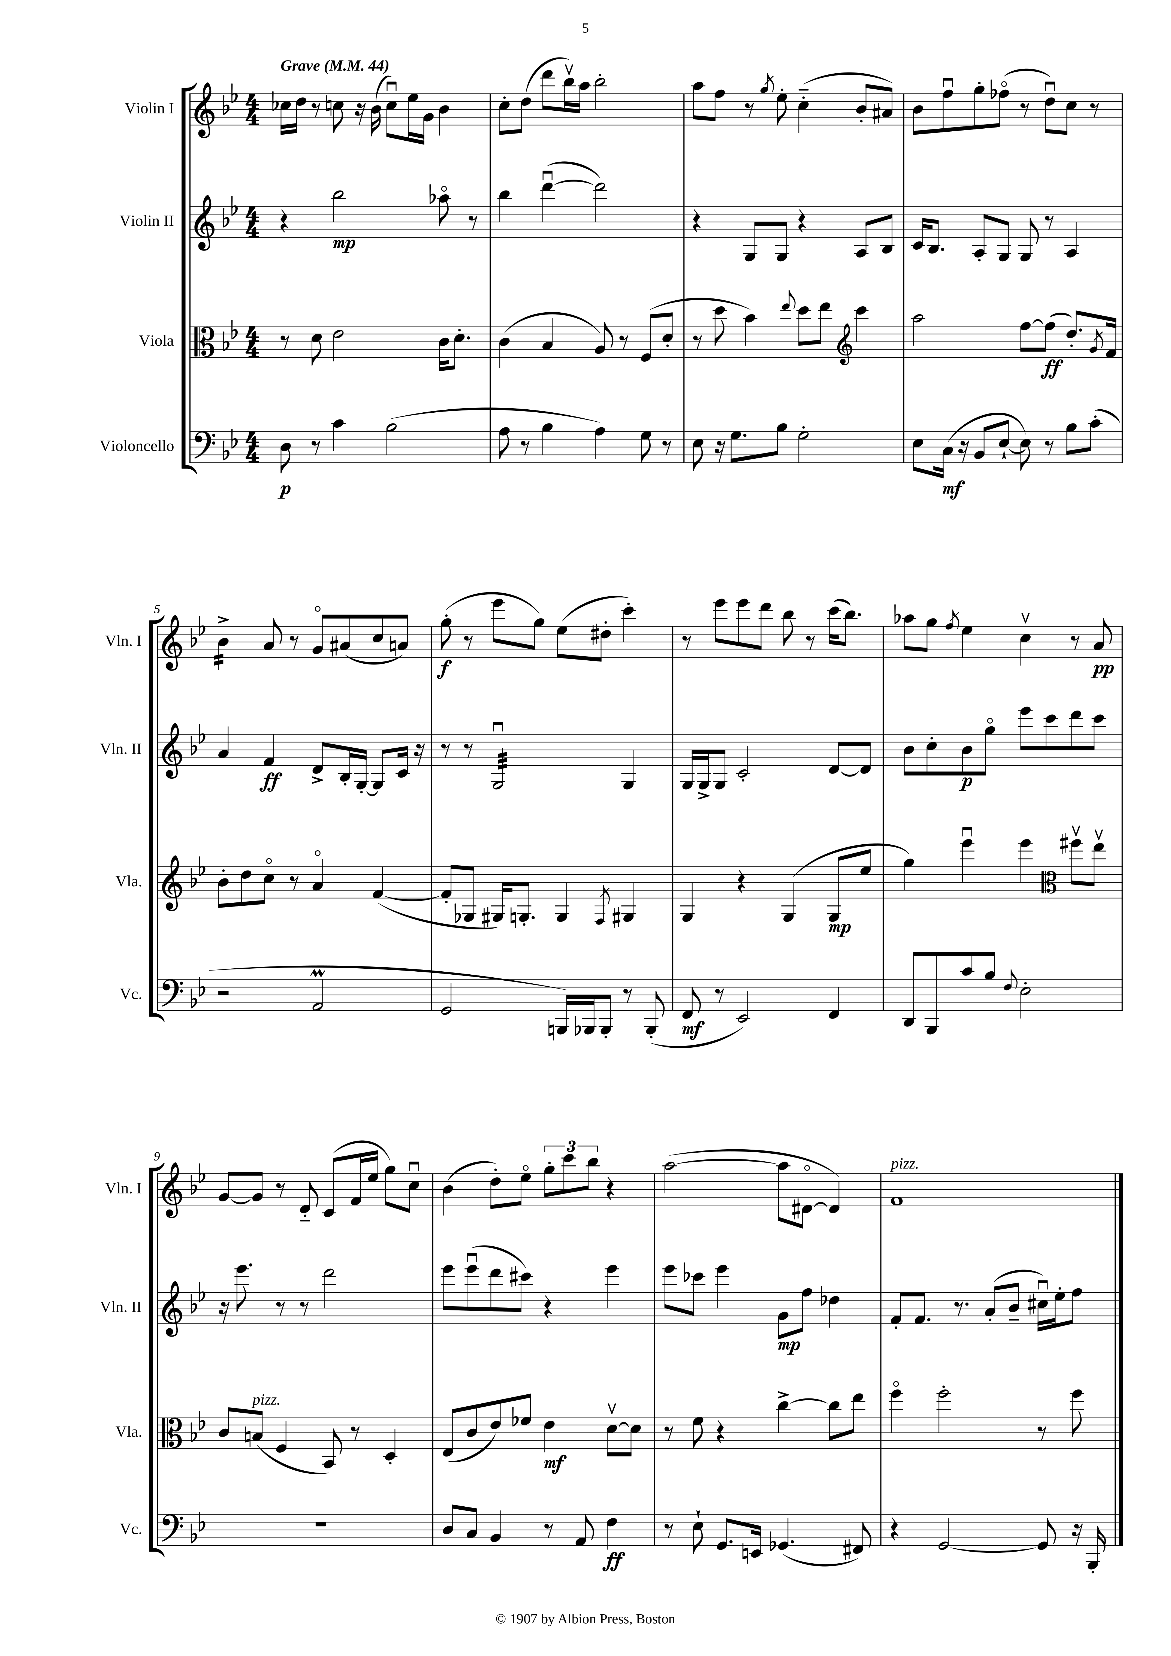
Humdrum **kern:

**kern	**kern	**kern	**kern
*staff4	*staff3	*staff2	*staff1
*clefF4	*clefC3	*clefG2	*clefG2
*k[b-e-]	*k[b-e-]	*k[b-e-]	*k[b-e-]
*M4/4	*M4/4	*M4/4	*M4/4
*MM44	*MM44	*MM44	*MM44
8D	8r	4r	16cc-
.	.	.	16dd
8r	8d	.	8r
4c	2e-	2bb-	8cc
.	.	.	16r
.	.	.	(16b-
(2B-	.	.	8ccu)
.	.	.	16ee-
.	.	.	16g
.	16c	8aa-o	4b-
.	8.d'	.	.
.	.	8r	.
=	=	=	=
8A	(4c	4bb-	8cc'
8r	.	.	(8dd
4B-	4B-	([4dddu	8ddd
.	.	.	16bb-v)
.	.	.	16aa
4A)	8A)	2ddd])	2bb-'
.	8r	.	.
8G	(8F	.	.
8r	8d'	.	.
=	=	=	=
8E-	8r	4r	8aa
16r	8dd	.	8ff
8.G	.	.	.
.	4b-)	8G	8r
.	.	.	8qgg
8B-	.	8G	8ee-'
.	8qqee-	.	.
2G'	8dd	4r	(4cc'~
.	8ee-	.	.
*	*clefG2	*	*
.	4ccc	8A	8b-'
.	.	8B-	8a#)
=	=	=	=
8E-	2aa	16c	8b-
.	.	8.B-	.
(16C	.	.	8ffu
16r	.	.	.
8BB-	.	8A'	8gg'
[8E-`	.	8G	(8ff-o
8E-])	[8ff	8G	8r
8r	(8ff]	8r	8ddu)
8B-	8.dd')	4A	8cc
(8c'	.	.	8r
.	8qg	.	.
.	16f	.	.
=	=	=	=
2r	8b-'	4a	4b-^
.	8dd	.	.
.	8cco	4f	8a
.	8r	.	8r
2AA	4ao	8d^	8go
.	.	16B-'	(8a#
.	.	[16G'	.
.	([4f	8G]	8cc
.	.	16c	8a)
.	.	16r	.
=	=	=	=
2GG	8f']	8r	(8gg'
.	8G-	8r	8r
.	16G#)	2Gu	8eee-
.	8.G'	.	.
.	.	.	8gg)
16BBB)	4G	.	(8ee-
16BBB-	.	.	.
8BBB-'	.	.	8dd#'
.	8qF	.	.
8r	4G#	4G	4ccc')
(8BBB-'	.	.	.
=	=	=	=
8FF	4G	16G	8r
.	.	16G^	.
8r	.	8G	8eee-
2EE-)	4r	2c'	8eee-
.	.	.	8ddd
.	(4G	.	8bb-
.	.	.	8r
4FF	8G	[8d	(16ccc
.	.	.	8.bb-)
.	8ee-	8d]	.
=	=	=	=
8DD	4gg)	8b-	8aa-
8BBB-	.	8cc'	8gg
.	.	.	8qff
8c	4eee-u	8b-	4ee-
8B-	.	8ggo	.
8qqF	.	.	.
2E-'	4eee-	8eee-	4ccv
.	.	8ccc	.
*	*clefC3	*	*
.	8ff#v	8ddd	8r
.	8ee-v	8ccc	8a
=	=	=	=
1r	8c	16r	[8g
.	.	8.eee-	.
.	(8B	.	8g]
.	4F	8r	8r
.	.	8r	8d'~
.	8BB-)	2ddd	(8c
.	8r	.	16f
.	.	.	16ee-
.	4D'	.	8gg)
.	.	.	8ccu
=	=	=	=
8D	(8E-	8eee-	(4b-
8C	8c	(8eee-u	.
4BB-	8e-)	8ddd	8dd')
.	8f-	8ccc#)	8ee-o
8r	4e-	4r	12gg'
.	.	.	12ccc
8AA	.	.	.
.	.	.	12bb-
4F	[8dv	4eee-	4r
.	8d]	.	.
=	=	=	=
8r	8r	8eee-	([2aa
8E-`	8f	8ccc-	.
8.GG	4r	4eee-	.
16EE	.	.	.
(4.GG-	[4cc^	8g	8aa]
.	.	8ff	[8d#o
.	8cc]	4dd-	4d#])
8FF#)	8ee-	.	.
=	=	=	=
4r	4ffo	8f'	1f
.	.	8.f	.
[2GG	2ff'	.	.
.	.	8.r	.
.	.	(8a'	.
.	.	8b-~	.
8GG]	8r	16cc#u)	.
.	.	16ee-'	.
16r	8ff	8ff	.
16BBB-'	.	.	.
==	==	==	==
*-	*-	*-	*-
